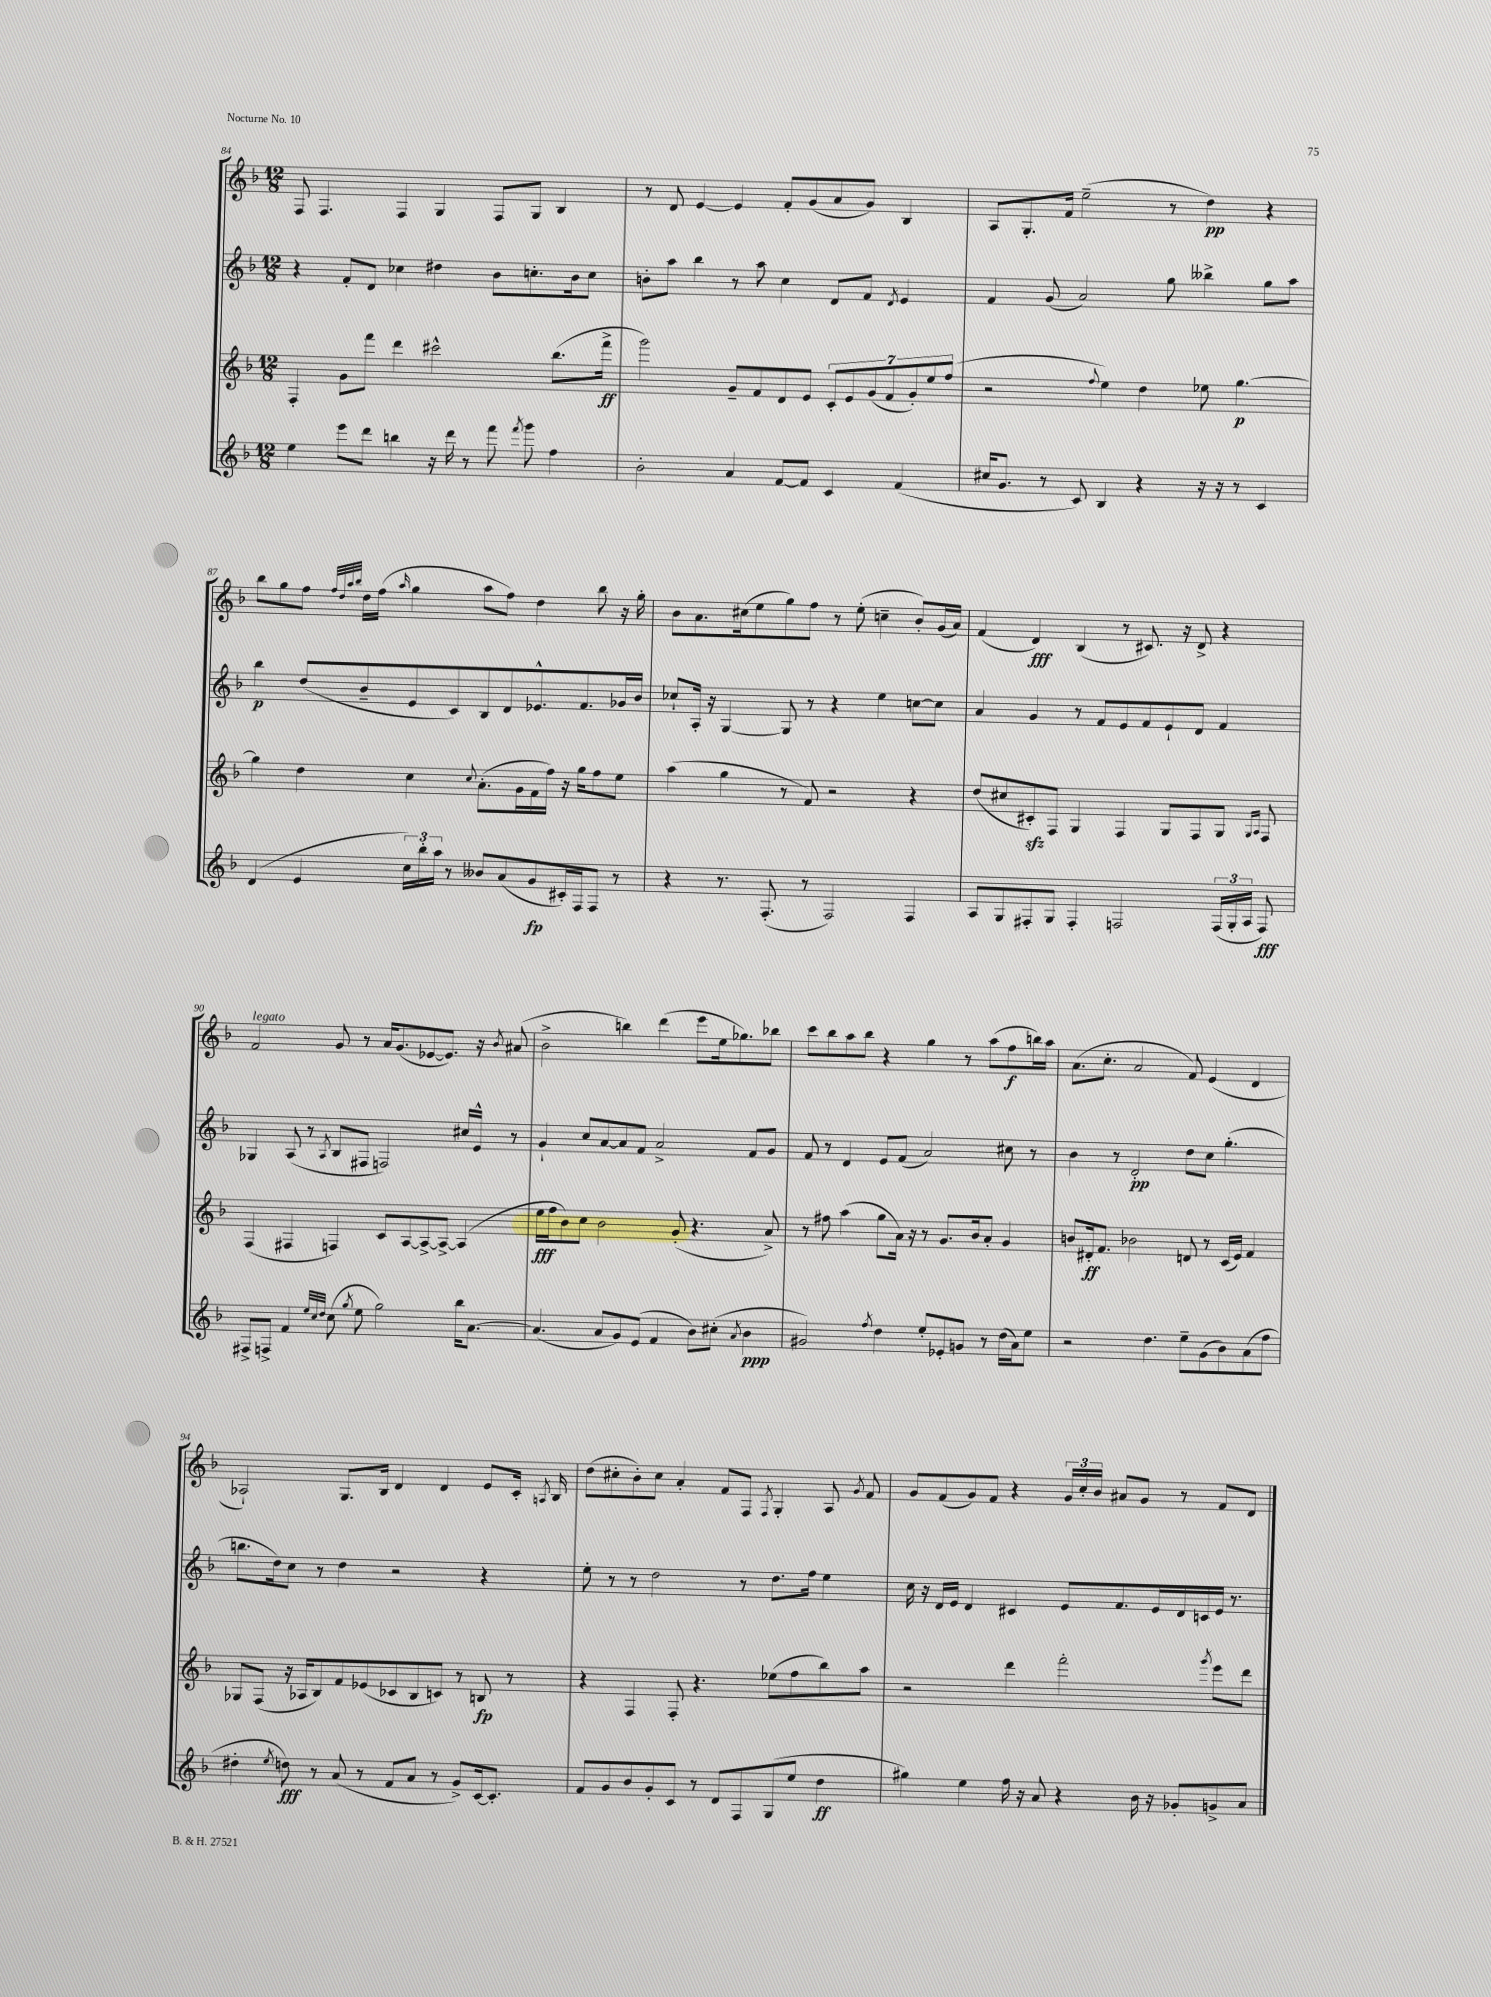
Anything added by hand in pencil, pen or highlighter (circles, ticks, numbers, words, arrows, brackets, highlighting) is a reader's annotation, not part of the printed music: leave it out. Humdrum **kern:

**kern	**kern	**kern	**kern
*staff4	*staff3	*staff2	*staff1
*clefG2	*clefG2	*clefG2	*clefG2
*k[b-]	*k[b-]	*k[b-]	*k[b-]
*M12/8	*M12/8	*M12/8	*M12/8
4ee	4F'	4r	8F
.	.	.	4.F
8eee	8g	8f'	.
8ddd	8fff	8d	.
4bb	4ddd	4cc-	4F
16r	2ccc#^^	4dd#	4G
16ddd	.	.	.
8r	.	.	.
8fff	.	8b-	8F
8qfff	.	.	.
8ggg	.	8.cc'	8G
4ff	(8.bb-	.	4B-
.	.	16b-	.
.	.	8cc	.
.	16fff^	.	.
=	=	=	=
2b-'	2ggg)	8b'	8r
.	.	8aa	8d
.	.	4bb-	[4e
4a	8g~	8r	4e]
.	8f	8aa	.
[8f	8d	4cc	8f'
8f]	8e	.	(8g
4c	14c'	8d	8a
.	14e	.	.
.	.	8f	8g)
.	(14g	.	.
.	14f	.	.
.	.	8qd	.
(4f	.	4e	4B-
.	14g')	.	.
.	14ee	.	.
.	(14ff	.	.
=	=	=	=
16cc#	2r	4f	8A
8.g	.	.	.
.	.	.	8.G'
8r	.	(8g	.
.	.	.	16f
8c)	.	2a)	(2ee~
.	8qqff	.	.
4B-	4ee)	.	.
4r	4dd	.	.
.	.	8gg	8r
16r	8ee-	4bb--^	4dd)
16r	.	.	.
8r	[4.gg	.	.
4c	.	8gg	4r
.	.	8aa	.
=	=	=	=
(4d	4gg]	4bb-	8bb-
.	.	.	8gg
4e	4dd	(8dd	8ff
.	.	.	32qqff
.	.	.	32qqdd
.	.	.	32qqaa
.	.	.	32qqbb-
.	.	8b-~	16dd
.	.	.	(16ff
.	.	.	16qqaa
24cc)	4cc	8e	4gg
24bb-'	.	.	.
24aa	.	.	.
8r	.	8c)	.
.	8qqcc	.	.
8b--	(8.a'	8B-	8aa
(8a	.	8d	8ff)
.	16g	.	.
8g	16f	8.e-^^	4dd
.	16ff)	.	.
16c#')	16r	.	.
16F	16gg	8.f	.
8F	8ff	.	8bb-
8r	8ee	16g-	16r
.	.	16b-	16gg'
=	=	=	=
4r	(4aa	8cc-`	8b-
.	.	16A'	8.a
.	.	16r	.
8.r	4gg	[4G	.
.	.	.	(16cc#
.	.	.	8ee
(8.F'	.	.	.
.	8r	8G]	8gg)
8r	8f)	8r	8ff
2F)	2r	4r	8r
.	.	.	(8ee'
.	.	4ee	4cc~
4F	4r	[8cc	8b-')
.	.	8cc]	(16g
.	.	.	16a)
=	=	=	=
8A	(8dd	4a	(4f
8G	8cc#	.	.
8F#'	8c#')	4g	4d)
8G	8F	.	.
4F#'	4G	8r	(4B-
.	.	8f	.
2F	4F	8e	8r
.	.	8f	8.c#)
.	8G	8e`	.
.	.	.	16r
.	8F	8d	8d^
(24F	8G	4f	4r
24G'	.	.	.
24A	.	.	.
.	16qqG	.	.
.	16qqA	.	.
8F)	8F	.	.
=	=	=	=
8F#^	(4F	4G-	2f
8F^	.	.	.
4f	4F#	(8A	.
.	.	8r	.
32qqee	.	.	.
32qqcc	.	.	.
32qqdd	.	8qA	.
(8cc	4F)	8B-	8g
8qgg	.	.	.
8ee	.	8F#	8r
2gg)	8c	2F)	16a
.	.	.	(8.g
.	[8A	.	.
.	8A^_	.	[8e-
.	8A^_	.	8.e-])
16bb-	(4A]	16cc#	.
[8.a	.	16e^^	16r
.	.	.	8qb-
.	.	8r	(8a#
=	=	=	=
(4.a]	16ee	4g`	2b-^
.	16ff	.	.
.	8b-)	.	.
.	8cc	8cc	.
8a	2b-	[8a	.
8g)	.	8a]	4bb)
(8e	.	8f	.
4f	.	2a^	(4ddd
.	(8g'	.	.
8b-)	4.r	.	8eee
(8cc#'	.	.	16ee
.	.	.	8.gg-)
8qa	.	.	.
4b-	.	8f	.
.	8a^)	8g	8bb-
=	=	=	=
2g#)	8r	8f	8ccc
.	8ff#	8r	8bb-
.	(4aa	4d	8aa
.	.	.	8bb-
8qff	.	.	.
4dd	8gg	8e	4r
.	16a)	(8f	.
.	16r	.	.
8ee'	8r	2a)	4gg
8e-'	8.g	.	.
8g	.	.	8r
.	16b-	.	.
8r	8a'	.	(8aa
(16dd	4g	8cc#	8ff
16a)	.	.	.
8ee	.	8r	16bb)
.	.	.	16aa
=	=	=	=
2r	8b	4b-	(8.a
.	16d#'	.	.
.	8.f	.	8.cc'
.	.	8r	.
.	2b-	2d'	2a
4.dd	.	.	.
8ee~	8d	8dd	8f)
(8g	8r	8cc	(4e
8b-)	(16c	(4.gg'	.
.	16e)	.	.
(8a	4f	.	4d
8ff	.	.	.
=	=	=	=
4dd#'	8G-	8.bb	2A-`)
.	(8F	.	.
.	.	16dd)	.
8qee	.	.	.
8dd)	16r	8cc	.
.	16A-	.	.
8r	8B-)	8r	.
(8a	8f	4dd	8.G
8r	(8e-	.	.
.	.	.	16B-
8f	8c-	2r	4d
8a	8B-	.	.
8r	8c)	.	4d
8g^)	8r	.	.
[16c	8B	4r	8e
8.c']	.	.	.
.	8r	.	16c'
.	.	.	8qA
.	.	.	16B-
=	=	=	=
8f	4r	8ee'	(8dd
8g	.	8r	8cc#'
8b-	4F	8r	8b-')
8g'	.	2dd	8cc#
8c	8F'	.	4a'
8r	4.r	.	.
8d	.	.	8f
8F	.	8r	8F
.	.	.	8qF
(8G	(8ee-	8.dd	4G'
8ee	8ff	.	.
.	.	16ff	.
4dd	8bb-)	4ee	8A
.	.	.	8qg
.	8aa	.	8f
=	=	=	=
4gg#)	2r	16cc	8g
.	.	16r	.
.	.	16d	(8f
.	.	16e	.
4ee	.	4d	8g)
.	.	.	8f
16ff	4ddd	4c#	4r
16r	.	.	.
8a	.	.	.
4r	2fff'	8e	24g
.	.	.	24cc'
.	.	.	24b-
.	.	8.f	8a#
16b-	.	.	8g
16r	.	16e	.
8g-'	.	16d	8r
.	.	16c	.
.	8qggg	.	.
8g^	8eee	16e	8f
.	.	8.r	.
8a	8ddd	.	8d
==	==	==	==
*-	*-	*-	*-
